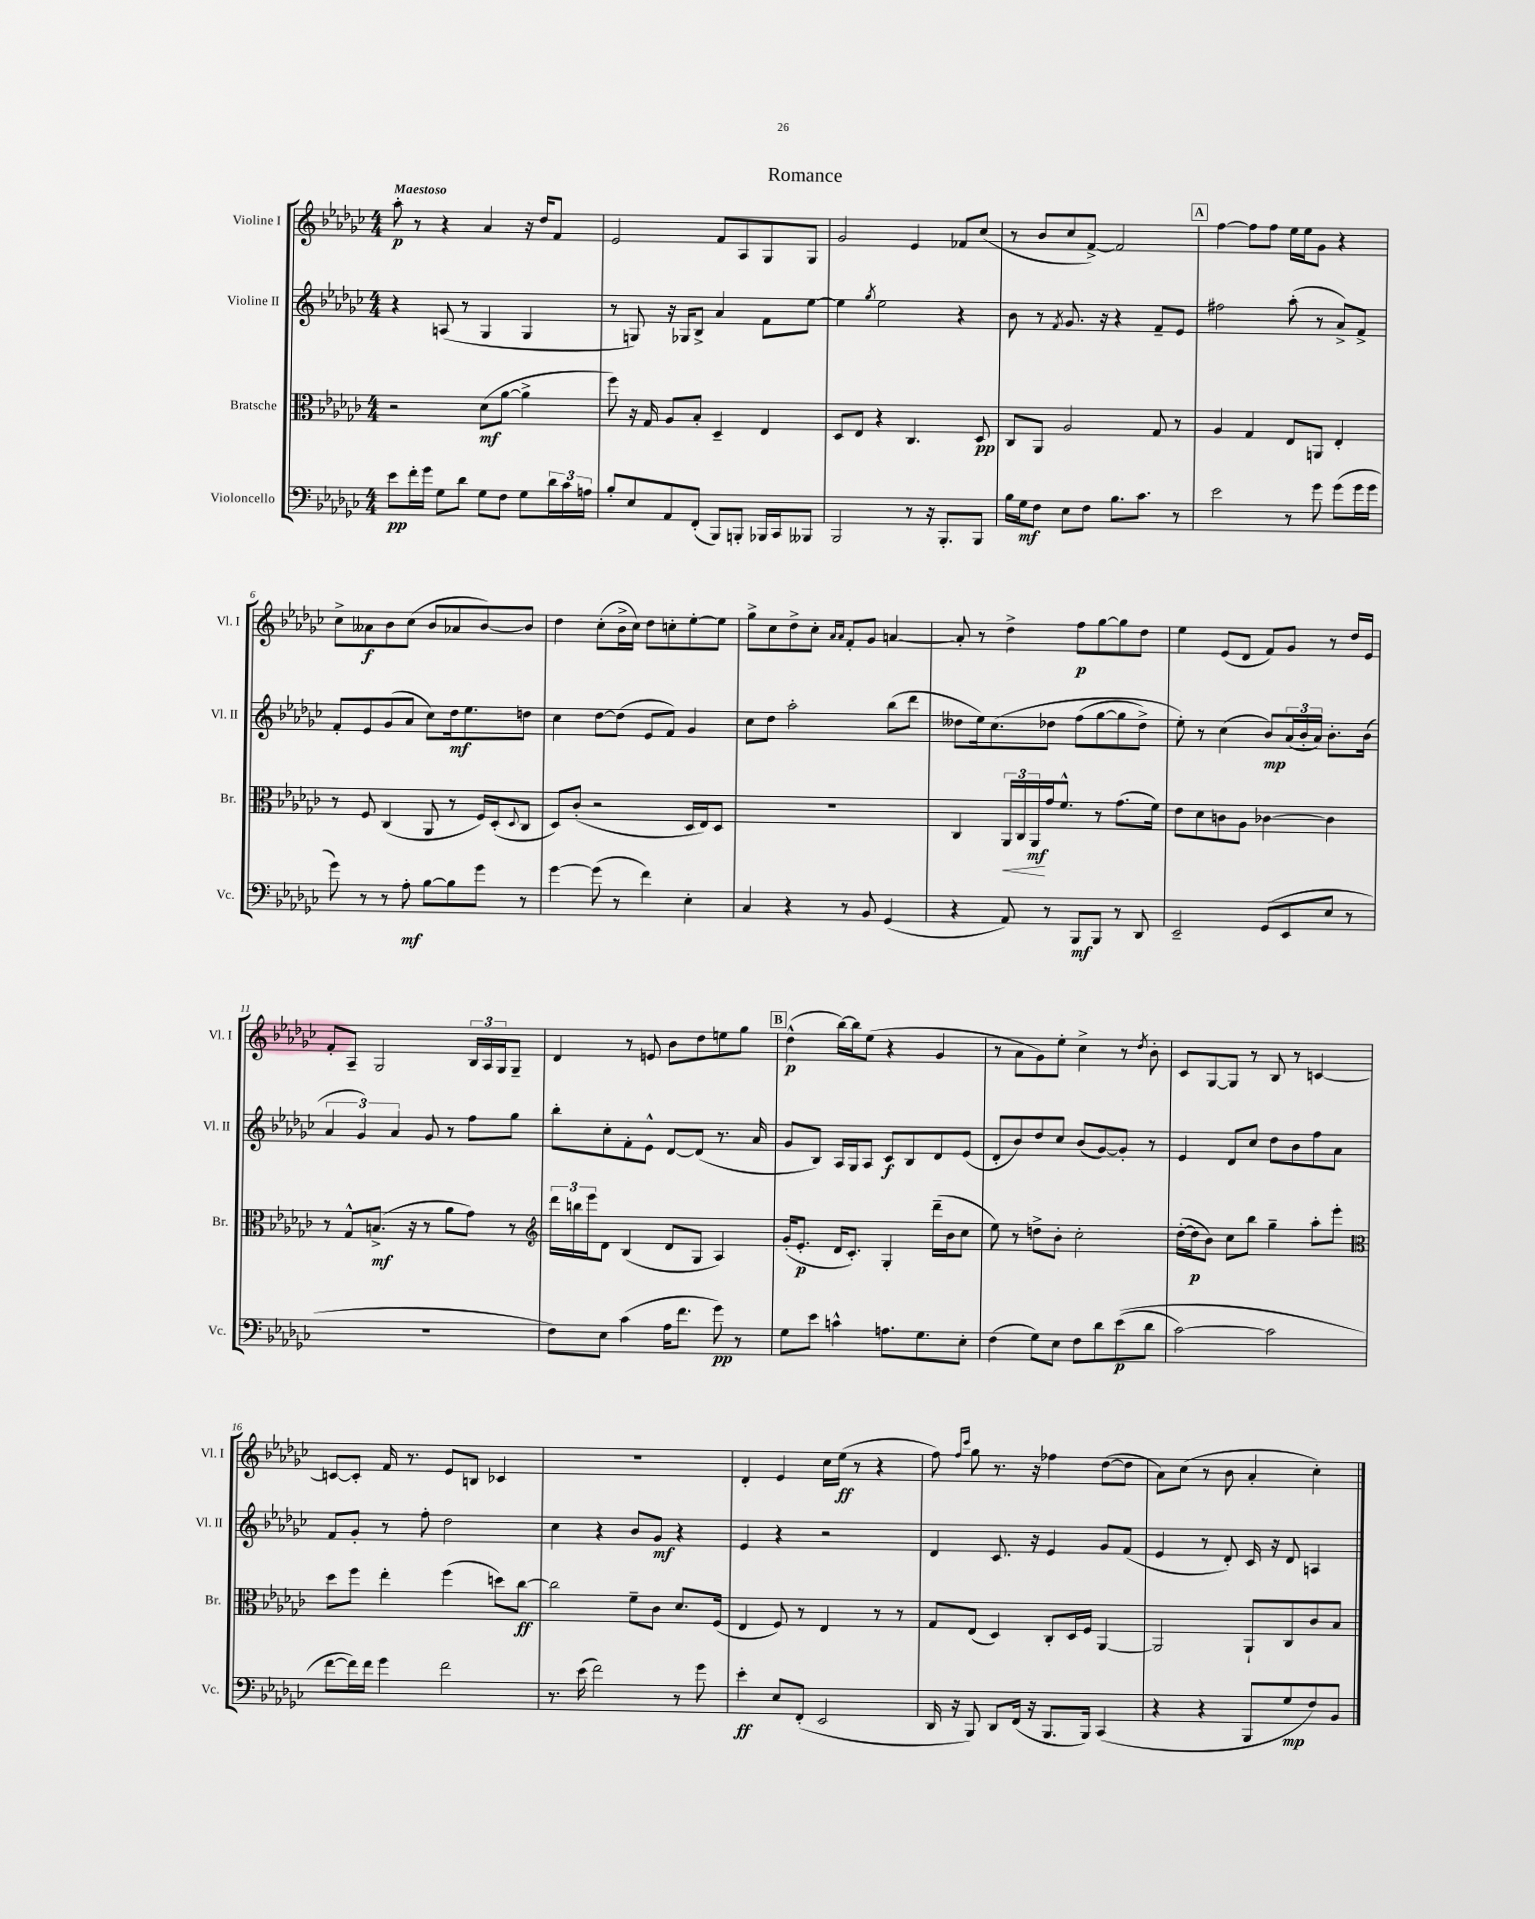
\header { title = "Romance" }
<<
\new StaffGroup <<
\new Staff = "s0" \with { instrumentName = "Violine I" shortInstrumentName = "Vl. I" } {
    \clef treble \key ges \major \numericTimeSignature \time 4/4 \tempo "Maestoso"
    aes''8-.\p r8 r4 aes'4 r16 des''16 f'8 |
    ees'2 f'8 aes8 ges8 ges8 |
    ges'2 ees'4 fes'8 ces''8( |
    r8 bes'8 ces''8 f'8~->) f'2 |
    \mark \markup { \box "A" } f''4~ f''8 f''8 ees''16 ees''16 ges'8 r4 |
    ces''8-> aeses'8\f bes'8 ces''8( bes'8 aes'8 bes'8~) bes'8 |
    des''4 ces''8-.( bes'16-> ces''16) des''8 c''8-. ees''8~-. ees''8 |
    ges''8-> ces''8 des''8-> ces''8-. \grace { aes'16 aes'16 } f'8-. ges'8 a'4~ |
    a'8-. r8 des''4-> f''8\p ges''8~ ges''8 des''8 |
    ees''4 ees'8( des'8 f'8) ges'8 r8 des''16 ees'16 |
    f'8-. aes8-- ges2 \tuplet 3/2 { bes16 aes16 ges16 } ges8-- |
    des'4 r8 e'8 bes'8 des''8 e''8 ges''8 |
    \mark \markup { \box "B" } des''4-^\p( bes''16~) bes''16 ees''8( r4 ges'4 |
    r8 aes'8 ges'8) ees''8-. ces''4-> r8 \acciaccatura { des''8 } bes'8-. |
    ces'8 ges8~ ges8 r8 bes8 r8 c'4~ |
    c'8~ c'8-. f'16 r8. ees'8 b8 ces'4 |
    r1 |
    des'4-. ees'4 ces''16 ees''16\ff( r8 r4 |
    f''8) \grace { f''16 ces'''16 } ges''8 r8. r16 fes''4 des''8~( des''8 |
    aes'8) ces''8( r8 bes'8 aes'4-. ces''4-.) \bar "|." |
}
\new Staff = "s1" \with { instrumentName = "Violine II" shortInstrumentName = "Vl. II" } {
    \clef treble \key ges \major \numericTimeSignature \time 4/4
    r4 a8( r8 ges4 ges4 |
    r8 g8) r16 ges16 bes8-> aes'4 f'8 ees''8~ |
    ees''4 \acciaccatura { ges''8 } ees''2 r4 |
    bes'8 r8 \acciaccatura { f'8 } ges'8. r16 r4 f'8-- ees'8 |
    \mark \markup { \box "A" } fis''2 aes''8-.( r8 aes'8->) f'8-> |
    f'8-. ees'8 ges'8( aes'8 ces''8) des''16\mf ees''8. d''8 |
    ces''4 des''8~ des''8( ees'8 f'8) ges'4 |
    ces''8 des''8 aes''2-. bes''8( des'''8 |
    deses''8 ees''16) ces''8.\( des''8 f''8( ges''8~ ges''8 des''8->) |
    ees''8-.\) r8 ces''4( bes'8\mp) \tuplet 3/2 { aes'16( bes'16-. aes'16) } bes'8.-. bes'16( |
    \tuplet 3/2 { aes'4 ges'4) aes'4 } ges'8 r8 f''8 ges''8 |
    bes''8-. ces''8-. f'8-. ees'8-^ des'8~ des'8( r8. aes'16 |
    \mark \markup { \box "B" } ges'8 bes8) aes16 ges16 aes8 ces'8\f bes8 des'8 ees'8( |
    des'8-. bes'8) des''8 ces''8 bes'8( ges'8~) ges'8-. r8 |
    ees'4 des'8 ces''8 des''8 bes'8 f''8 aes'8 |
    f'8 ges'8-. r8 f''8-. des''2 |
    ces''4 r4 bes'8 ges'8\mf r4 |
    ees'4 r4 r2 |
    des'4 ces'8. r16 ees'4 ges'8 f'8( |
    ees'4 r8 des'8-.) ces'16 r16 des'8 a4 \bar "|." |
}
\new Staff = "s2" \with { instrumentName = "Bratsche" shortInstrumentName = "Br." } {
    \clef alto \key ges \major \numericTimeSignature \time 4/4
    r2 des'8\mf( aes'8~ aes'4-> |
    f''8) r16 ges16 aes8 bes8-. des4-- ees4 |
    des8 ees8 r4 ces4. des8\pp |
    ces8 aes,8 aes2 ges8 r8 |
    \mark \markup { \box "A" } aes4 ges4 ees8 a,8 ees4-. |
    r8 f8 ces4( aes,8 r8 f16) des16-.( \appoggiatura { des8 } ces8 |
    des8) ces'8-.( r2 des16 ees16) des8 |
    r1 |
    ces4 \tuplet 3/2 { aes,16\< ces16 aes,16\mf\! } ges'16 f'8.-^ r8 ges'8.( f'16) |
    ees'8 des'8 c'8 aes8 ces'4~ ces'4 |
    r8 ges8-^ b8.->\mf( r16 r8 aes'8 ges'8) r8 |
    \clef treble \tuplet 3/2 { des'''16 b''16 ees'''16 } des'8 bes4( des'8 ges8 aes4) |
    \mark \markup { \box "B" } ges'16-.( ees'8.-.\p des'16 ces'8.-.) ges4-. des'''16--( bes'16 ces''8 |
    ees''8) r8 d''8-> bes'8-. ces''2-. |
    des''16~-.( des''16\p bes'8) ces''8 bes''8 ges''4-- aes''8-. ees'''8-. |
    \clef alto des''8 f''8 ees''4-. f''4( d''8) ces''8~\ff |
    ces''2 f'8-- ces'8 des'8. f16( |
    ees4 f8) r8 ees4 r8 r8 |
    ges8 ees8( des4) ces8-. des16 f16 aes,4~ |
    aes,2 aes,8-! ces8 ces'8 bes8 \bar "|." |
}
\new Staff = "s3" \with { instrumentName = "Violoncello" shortInstrumentName = "Vc." } {
    \clef bass \key ges \major \numericTimeSignature \time 4/4
    ees'8\pp f'16-. ges'16 ges8 des'8 ges8 f8 ges8 \tuplet 3/2 { des'16 ces'16 a16 } |
    bes8-. ees8 aes,8 f,8-.( bes,,8) b,,8-. bes,,16 ces,16 beses,,8 |
    bes,,2 r8 r16 bes,,8.-. bes,,8 |
    bes16 ges16\mf f8 ees8 f8 bes8. ces'8. r8 |
    \mark \markup { \box "A" } ees'2 r8 ges'8 ges'8( ges'16 ges'16 |
    ges'8) r8 r8 aes8-.\mf bes8~ bes8 ges'8 r8 |
    ges'4~ ges'8( r8 f'4) ees4-. |
    ces4 r4 r8 bes,8 ges,4( |
    r4 aes,8) r8 bes,,8\mf bes,,8 r8 des,8 |
    ees,2-- ges,8( ees,8 ees8 r8 |
    R1 |
    f8) ees8 ces'4( aes16 f'8. ges'8\pp) r8 |
    \mark \markup { \box "B" } ges8 ees'8 c'4-^ a8. ges8. ees8-. |
    f4( ges8) ees8 f8 des'8 ees'8\p(\( des'8 |
    ces'2~) ces'2 |
    f'8~ f'16\) f'16 ges'4 f'2 |
    r8. ees'16( f'2) r8 ges'8 |
    ees'4-.\ff ees8 f,8-.( ees,2 |
    des,16 r16 bes,,8) des,8 f,16( r16 bes,,8. bes,,16) ces,4( |
    r4 r4 bes,,8 ges8\mp f8) bes,8 \bar "|." |
}
>>
>>
